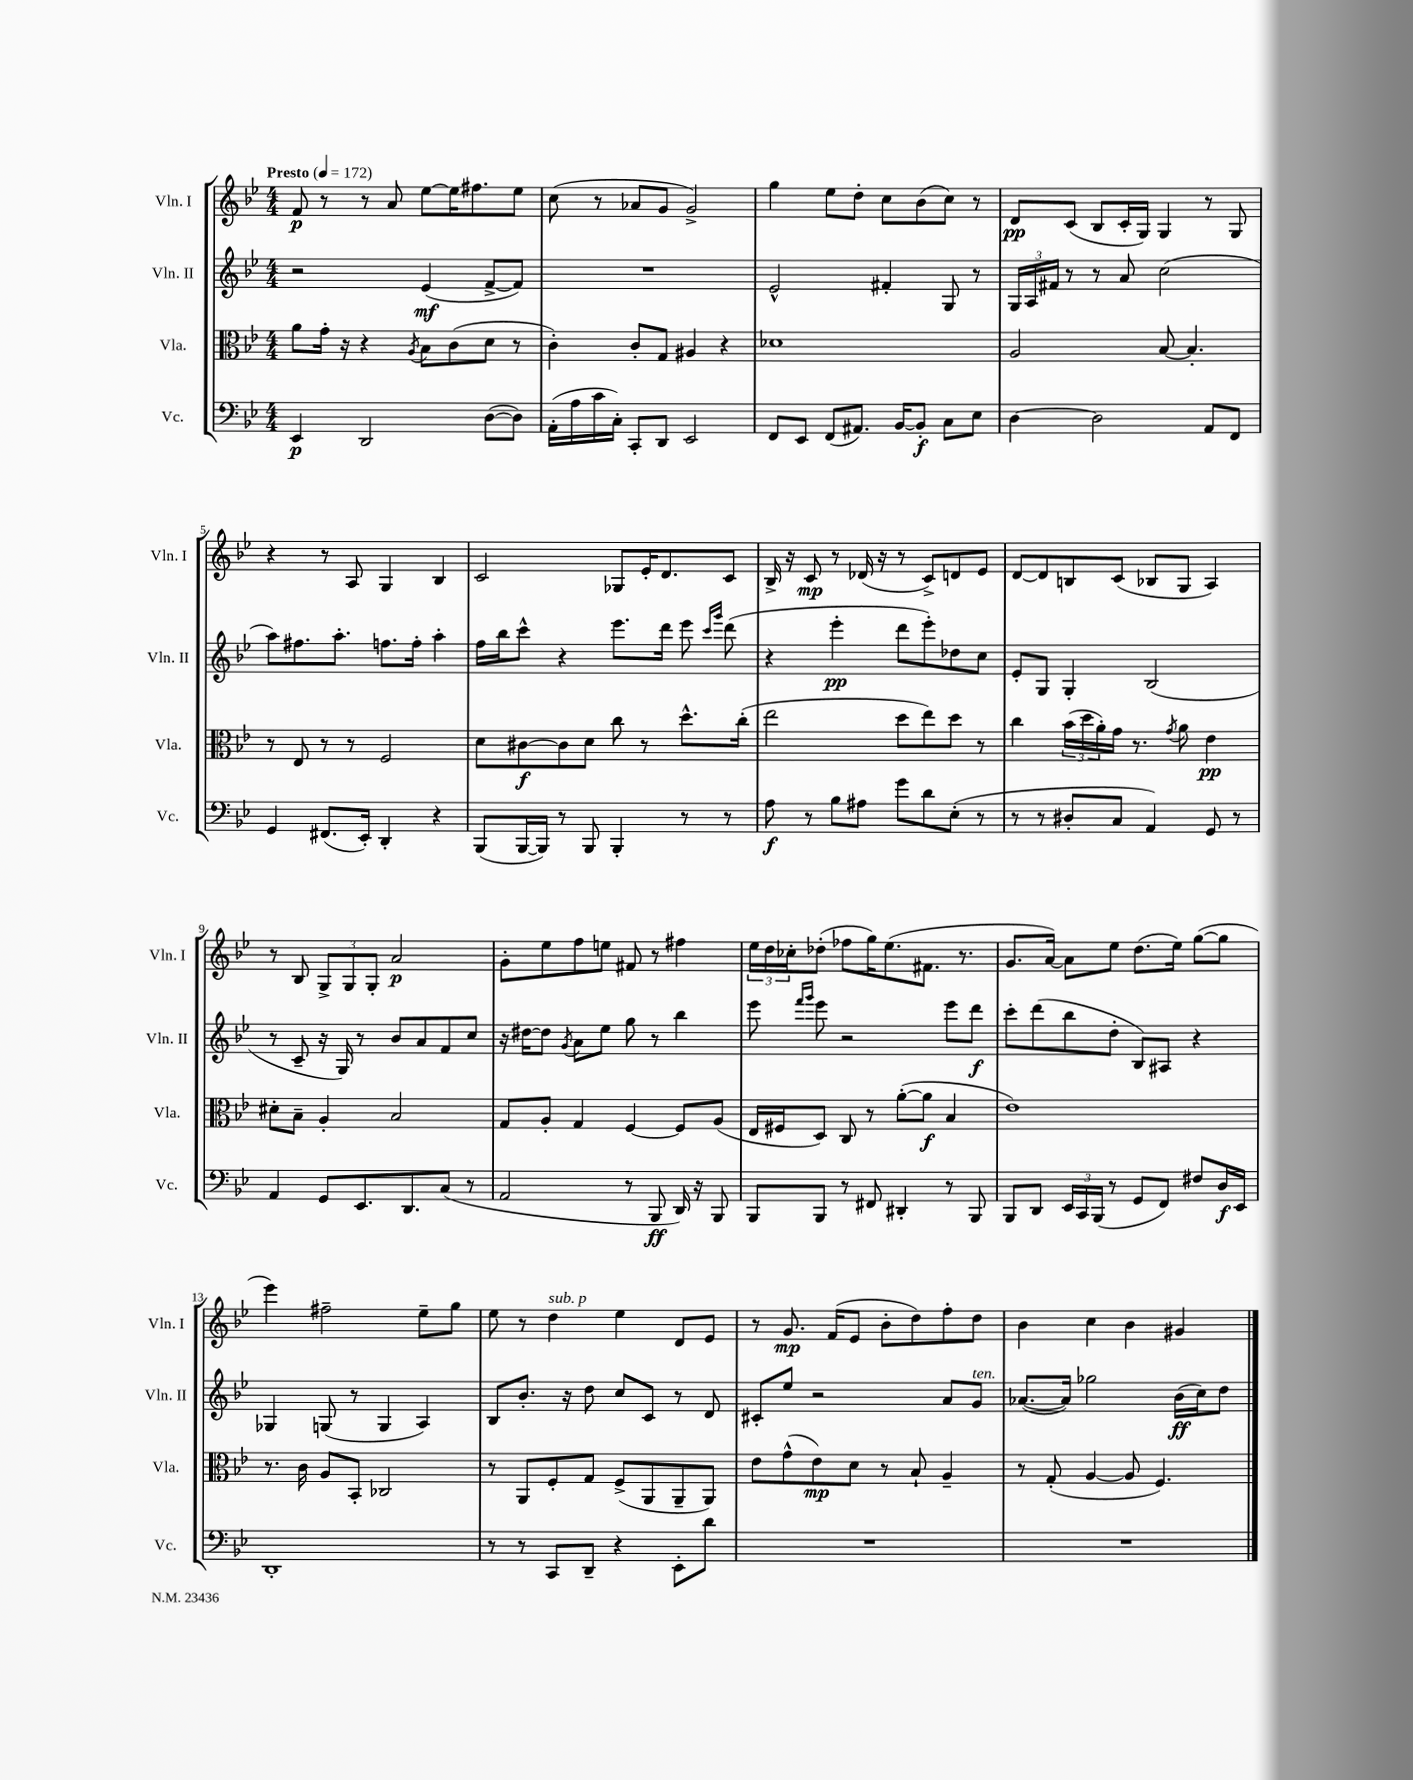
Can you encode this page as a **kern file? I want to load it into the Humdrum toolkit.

**kern	**dynam	**kern	**dynam	**kern	**dynam	**kern	**dynam
*part4	*part4	*part3	*part3	*part2	*part2	*part1	*part1
*staff4	*staff4	*staff3	*staff3	*staff2	*staff2	*staff1	*staff1
*I"Vc.	*	*I"Vla.	*	*I"Vln. II	*	*I"Vln. I	*
*I'Vc.	*	*I'Vla.	*	*I'Vln. II	*	*I'Vln. I	*
*clefF4	*	*clefC3	*	*clefG2	*	*clefG2	*
*k[b-e-]	*	*k[b-e-]	*	*k[b-e-]	*	*k[b-e-]	*
*M4/4	*	*M4/4	*	*M4/4	*	*M4/4	*
*MM172	*	*MM172	*	*MM172	*	*MM172	*
=1	=1	=1	=1	=1	=1	=1	=1
!	!	!	!	!	!	!LO:TX:a:B:t=Presto	!
4EE-/	p	8a\L	.	2r	.	8f/	p
.	.	16g'\Jk	.	.	.	8r	.
.	.	16r	.	.	.	.	.
2DD/	.	4r	.	.	.	8r	.
.	.	.	.	.	.	8a/	.
.	.	8qA/	.	.	.	.	.
.	.	8B-\L	.	(4e-/	mf	[8ee-\L	.
.	.	(8c\	.	.	.	16ee-\K]	.
.	.	.	.	.	.	8.ff#X\	.
([8D\L	.	8d\J	.	[8f^/L	.	.	.
8D\J])	.	8r	.	8f/J])	.	8ee-\J	.
=2	=2	=2	=2	=2	=2	=2	=2
(16AA'\LL	.	4c'\)	.	1r	.	(8cc\	.
16A\	.	.	.	.	.	.	.
16c\	.	.	.	.	.	8r	.
16C'\JJ)	.	.	.	.	.	.	.
8CC'/L	.	8c'/L	.	.	.	8a-X/L	.
8DD/J	.	8G/J	.	.	.	8g/J	.
2EE-/	.	4A#X/	.	.	.	2g^/)	.
.	.	4r	.	.	.	.	.
=3	=3	=3	=3	=3	=3	=3	=3
8FF/L	.	1d-X	.	2e-^^/	.	4gg\	.
8EE-/J	.	.	.	.	.	.	.
(8FF/L	.	.	.	.	.	8ee-\L	.
8.AA#X/J)	.	.	.	.	.	8dd'\J	.
.	.	.	.	4f#X'/	.	8cc\L	.
[16BB-/KL	.	.	.	.	.	.	.
8BB-'/J]	f	.	.	.	.	(8b-\	.
8C\L	.	.	.	8G/	.	8cc\J)	.
8E-\J	.	.	.	8r	.	8r	.
=4	=4	=4	=4	=4	=4	=4	=4
[4D\	.	2A/	.	24G/LL	.	8d/L	pp
.	.	.	.	24A/	.	.	.
.	.	.	.	24f#X/JJ	.	.	.
.	.	.	.	8r	.	(8c/J	.
2D\]	.	.	.	8r	.	8B-/L	.
.	.	.	.	8a/	.	16c'/L	.
.	.	.	.	.	.	16G/JJ)	.
.	.	[8B-/	.	(2cc\	.	4G/	.
.	.	4.B-'/]	.	.	.	.	.
8AA/L	.	.	.	.	.	8r	.
8FF/J	.	.	.	.	.	8G/	.
!!LO:LB:g=z
=5	=5	=5	=5	=5	=5	=5	=5
4GG/	.	8r	.	8aa\L)	.	4r	.
.	.	8E-/	.	8.ff#X\	.	.	.
(8.FF#X/L	.	8r	.	.	.	8r	.
.	.	.	.	8.aa'\J	.	.	.
.	.	8r	.	.	.	8A/	.
16EE-'/Jk)	.	.	.	.	.	.	.
4DD'/	.	2F/	.	8.ffn\L	.	4G/	.
.	.	.	.	16ff'\Jk	.	.	.
4r	.	.	.	4aa'\	.	4B-/	.
=6	=6	=6	=6	=6	=6	=6	=6
(8BBB-/L	.	8d\L	.	16ff\LL	.	2c/	.
.	.	.	.	16bb-\J	.	.	.
[16BBB-/L	.	[8c#X\	f	8ccc^^\J	.	.	.
16BBB-/JJ])	.	.	.	.	.	.	.
8r	.	8c#\]	.	4r	.	.	.
8BBB-/	.	8d\J	.	.	.	.	.
4BBB-'/	.	8cc\	.	8.eee-\L	.	8G-X/L	.
.	.	8r	.	.	.	16e-'/K	.
.	.	.	.	16ddd\Jk	.	8.d/	.
8r	.	8.dd^^\L	.	8eee-\	.	.	.
.	.	.	.	16qqccc/LL	.	.	.
.	.	.	.	16qqggg/JJ	.	.	.
8r	.	.	.	(8ddd\	.	8c/J	.
.	.	(16cc'\Jk	.	.	.	.	.
=7	=7	=7	=7	=7	=7	=7	=7
8A\	f	2ee-\	.	4r	.	16B-^/	.
.	.	.	.	.	.	16r	.
8r	.	.	.	.	.	8c/	mp
8B-\L	.	.	.	4eee-'\	pp	8r	.
8A#X\J	.	.	.	.	.	(16d-X/	.
.	.	.	.	.	.	16r	.
8g\L	.	8dd\L	.	8ddd\L	.	8r	.
8d\	.	8ee-\)	.	8eee-'\)	.	8c^/L)	.
(8E-'\J	.	8dd\J	.	8dd-X\	.	8dn/	.
8r	.	8r	.	8cc\J	.	8e-/J	.
=8	=8	=8	=8	=8	=8	=8	=8
8r	.	4cc\	.	8e-'/L	.	[8d/L	.
8r	.	.	.	8G/J	.	8d/]	.
8D#X'/L	.	(24b-\LL	.	4G'/	.	8Bn/	.
.	.	24dd\	.	.	.	.	.
.	.	24a'\)	.	.	.	.	.
8C/J	.	16g\JJ	.	.	.	(8c/J	.
.	.	8.r	.	.	.	.	.
4AA/)	.	.	.	(2B-/	.	8B-X/L	.
.	.	8qg/	.	.	.	.	.
.	.	8a\	.	.	.	8G/J	.
8GG/	.	4e-\	pp	.	.	4A/)	.
8r	.	.	.	.	.	.	.
!!LO:LB:g=z
=9	=9	=9	=9	=9	=9	=9	=9
4AA/	.	8d#X'\L	.	8r	.	8r	.
.	.	8B-~\J	.	8c~/	.	8B-/	.
8GG/L	.	4A'/	.	16r	.	12G^/L	.
.	.	.	.	16G/)	.	.	.
.	.	.	.	.	.	12G/	.
8.EE-/	.	.	.	8r	.	.	.
.	.	.	.	.	.	12G'/J	.
.	.	2B-/	.	8b-/L	.	2a/	p
8.DD/	.	.	.	.	.	.	.
.	.	.	.	8a/	.	.	.
(8C/J	.	.	.	8f/	.	.	.
8r	.	.	.	8cc/J	.	.	.
=10	=10	=10	=10	=10	=10	=10	=10
2AA/	.	8G/L	.	16r	.	8g'\L	.
.	.	.	.	[16dd#X\KL	.	.	.
.	.	8A'/J	.	8dd#\J]	.	8ee-\	.
.	.	.	.	8qg/	.	.	.
.	.	4G/	.	8a\L	.	8ff\	.
.	.	.	.	8ee-\J	.	8een\J	.
8r	.	[4F/	.	8gg\	.	8f#X/	.
8BBB-/	ff	.	.	8r	.	8r	.
16DD/)	.	8F/L]	.	4bb-\	.	4ff#X\	.
16r	.	.	.	.	.	.	.
8BBB-/	.	(8A/J	.	.	.	.	.
=11	=11	=11	=11	=11	=11	=11	=11
8BBB-/L	.	16E-/LL	.	8eee-\	.	24ee-\LL	.
.	.	.	.	.	.	24dd\	.
.	.	16F#X/J	.	.	.	.	.
.	.	.	.	.	.	24cc-X'\J	.
.	.	.	.	16qqfff/LL	.	.	.
.	.	.	.	16qqggg/JJ	.	.	.
8BBB-/J	.	8D/J)	.	8eee-\	.	(8dd-X'\J	.
8r	.	8C/	.	2r	.	8ff-X\L	.
8FF#X/	.	8r	.	.	.	16gg\K)	.
.	.	.	.	.	.	(8.ee-\	.
4DD#X'/	.	([8a'\L	.	.	.	.	.
.	.	8a\J]	f	.	.	8.f#X\J	.
8r	.	4B-/	.	8eee-\L	.	.	.
.	.	.	.	.	.	8.r	.
8BBB-/	.	.	.	8ddd\J	f	.	.
=12	=12	=12	=12	=12	=12	=12	=12
8BBB-/L	.	1e-)	.	8ccc'\L	.	8.g/L	.
8DD/J	.	.	.	(8ddd\	.	.	.
.	.	.	.	.	.	[16a/Jk)	.
24EE-/LL	.	.	.	8bb-\	.	8a\L]	.
24CC/	.	.	.	.	.	.	.
(24BBB-/JJ	.	.	.	.	.	.	.
8r	.	.	.	8dd'\J	.	8ee-\J	.
8GG/L	.	.	.	8B-/L)	.	(8.dd\L	.
8FF/J)	.	.	.	8A#X/J	.	.	.
.	.	.	.	.	.	16ee-\Jk)	.
8F#X/L	.	.	.	4r	.	([8gg\L	.
16D/L	f	.	.	.	.	8gg\J]	.
16EE-/JJ	.	.	.	.	.	.	.
!!LO:LB:g=z
=13	=13	=13	=13	=13	=13	=13	=13
1DD'	.	8.r	.	4G-X/	.	4eee-\)	.
.	.	16c\	.	.	.	.	.
.	.	8A/L	.	(8Gn/	.	2ff#X~\	.
.	.	8BB-'/J	.	8r	.	.	.
.	.	2C-X/	.	4G/	.	.	.
.	.	.	.	4A/)	.	8ee-~\L	.
.	.	.	.	.	.	8gg\J	.
=14	=14	=14	=14	=14	=14	=14	=14
8r	.	8r	.	8B-/L	.	8ee-\	.
8r	.	8AA/L	.	8.b-'/J	.	8r	.
!	!	!	!	!	!	!LO:TX:a:i:t=sub. p	!
8CC/L	.	8F'/	.	.	.	4dd\	.
.	.	.	.	16r	.	.	.
8DD~/J	.	8G/J	.	8dd\	.	.	.
4r	.	(8F^/L	.	8cc/L	.	4ee-\	.
.	.	8AA/	.	8c/J	.	.	.
8EE-'\L	.	8AA~/	.	8r	.	8d/L	.
8d\J	.	8AA/J)	.	8d/	.	8e-/J	.
=15	=15	=15	=15	=15	=15	=15	=15
1r	.	8e-\L	.	8c#X'/L	.	8r	.
.	.	(8g^^\	.	8ee-/J	.	8.g/	mp
.	.	8e-\)	mp	2r	.	.	.
.	.	.	.	.	.	(16f/KL	.
.	.	8d\J	.	.	.	8e-/J	.
.	.	8r	.	.	.	8b-'\L	.
.	.	8B-`/	.	.	.	8dd\)	.
.	.	4A~/	.	8a/L	.	8ff'\	.
!	!	!	!	!LO:TX:a:i:t=ten.	!	!	!
.	.	.	.	8g/J	.	8dd\J	.
=16	=16	=16	=16	=16	=16	=16	=16
1r	.	8r	.	([8.a-X/L	.	4b-\	.
.	.	(8G'/	.	.	.	.	.
.	.	.	.	16a-/Jk])	.	.	.
.	.	[4A/	.	2gg-X\	.	4cc\	.
.	.	8A/]	.	.	.	4b-\	.
.	.	4.F/)	.	.	.	.	.
.	.	.	.	(16b-\LL	ff	4g#X/	.
.	.	.	.	16cc\J)	.	.	.
.	.	.	.	8dd\J	.	.	.
==	==	==	==	==	==	==	==
*-	*-	*-	*-	*-	*-	*-	*-
